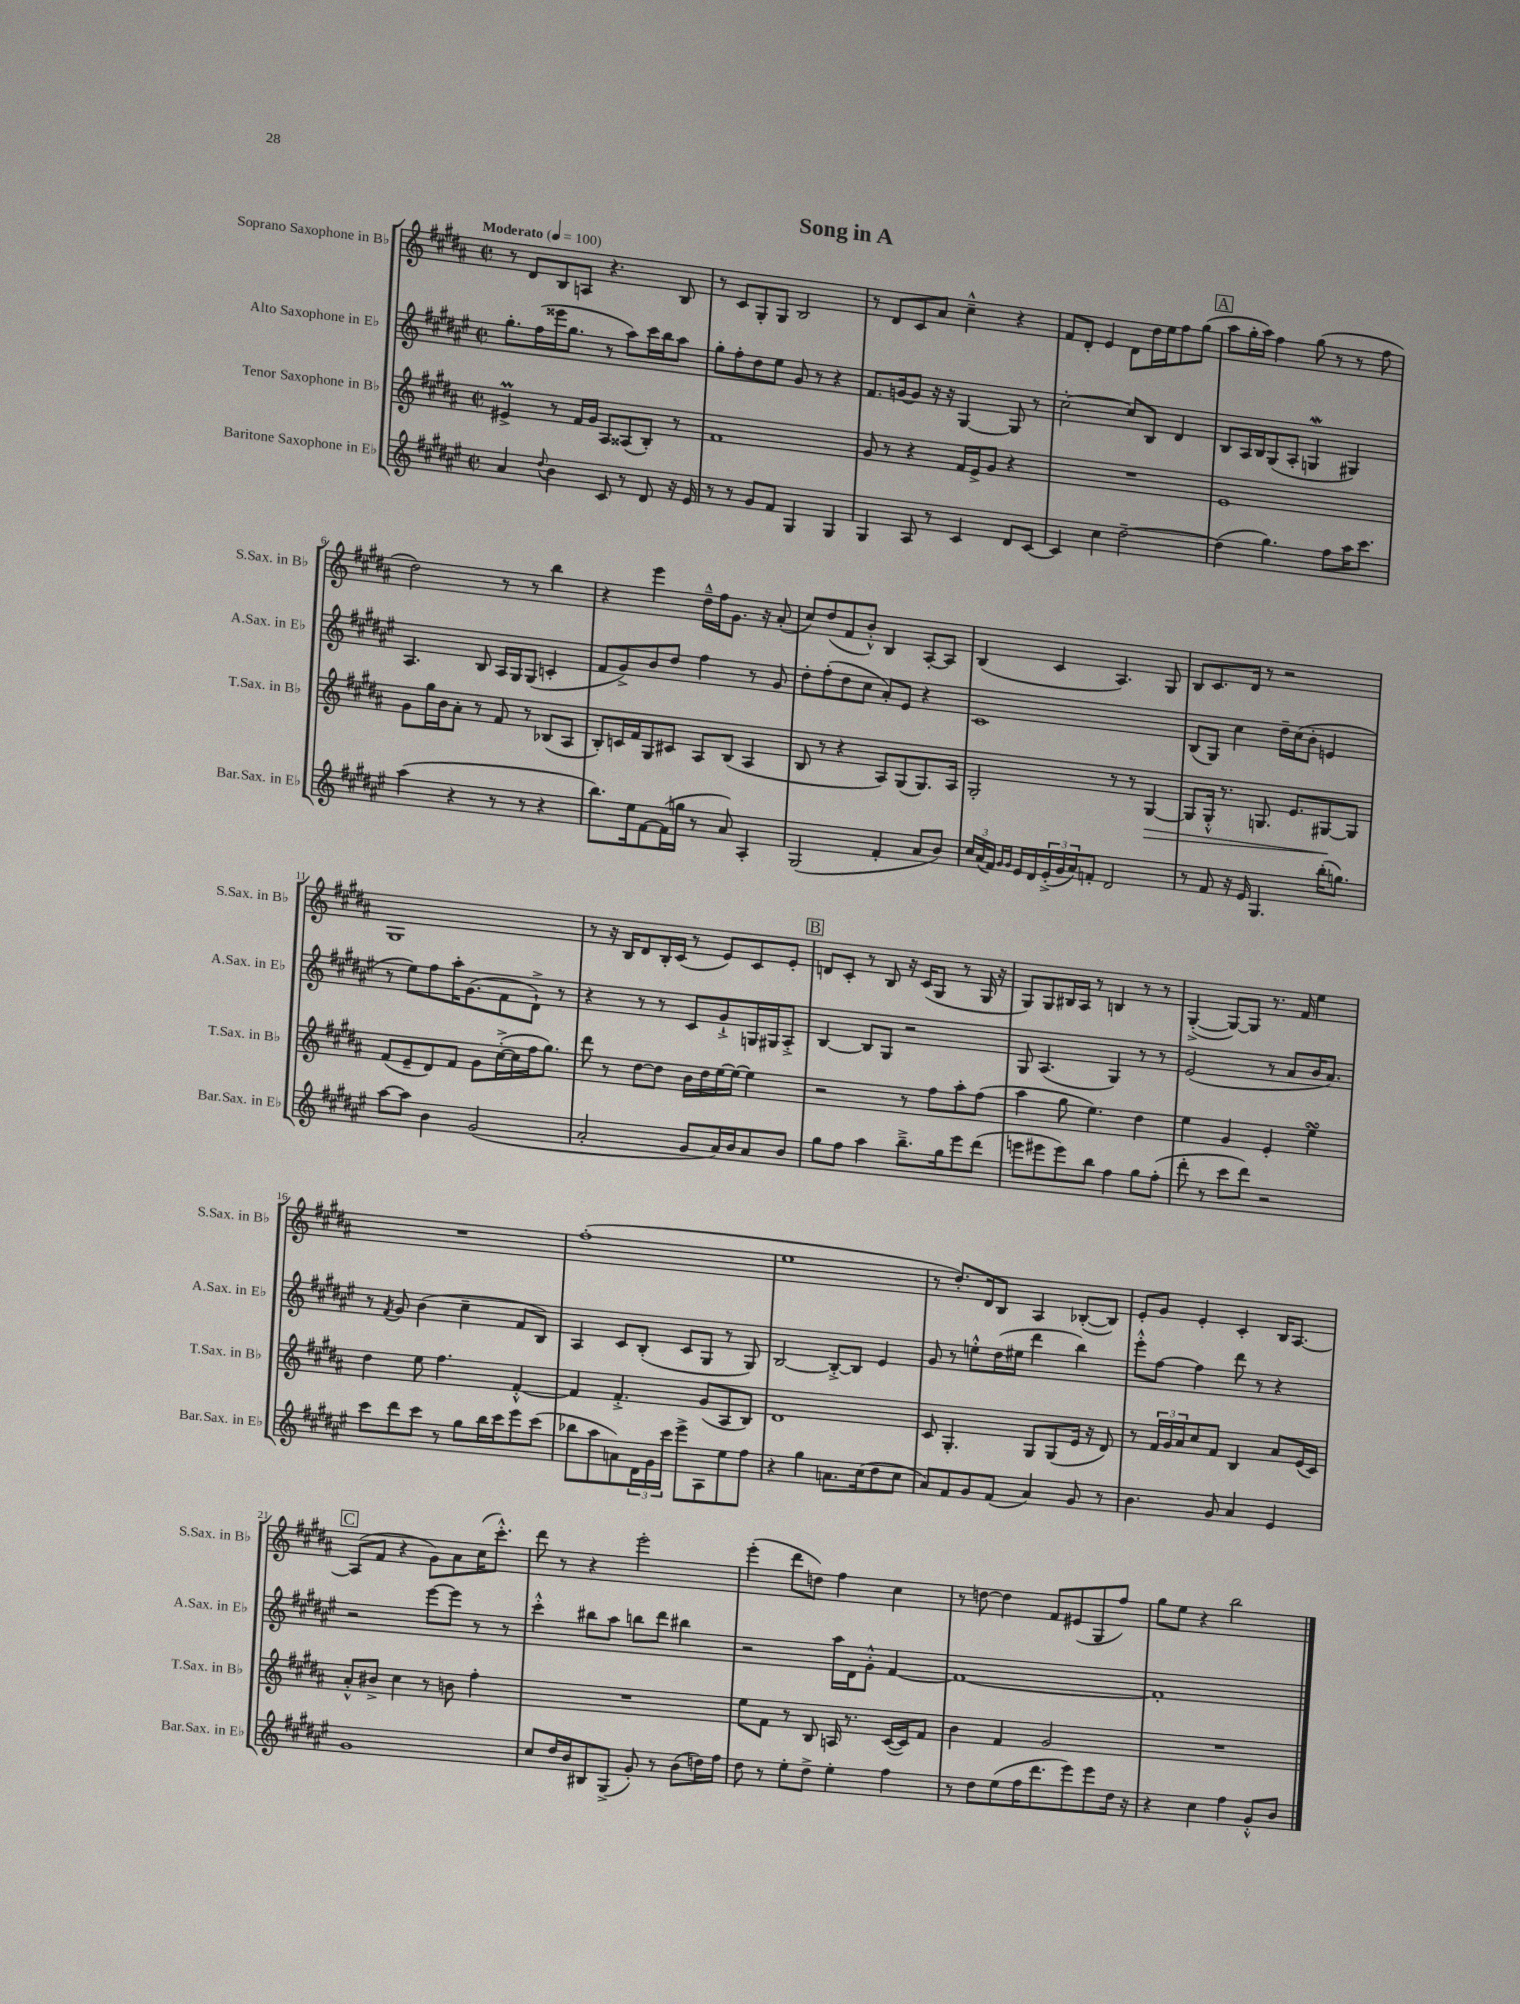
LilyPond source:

\header { title = "Song in A" }
<<
\new StaffGroup <<
\new Staff = "s0" \with { instrumentName = "Soprano Saxophone in Bb" shortInstrumentName = "S.Sax. in Bb" } {
    \clef treble \key b \major \defaultTimeSignature \time 2/2 \tempo "Moderato" 4 = 100
    r8 dis'8 b8 a8 r4. b8 |
    r8 cis'8 gis8-. gis8 b2 |
    r8 dis'8 cis'8 ais'8 cis''4---^ r4 |
    fis'8 dis'8-. e'4 dis'8 dis''16 e''16 fis''8 gis''8( |
    \mark \markup { \box "A" } ais''8 gis''16-. ais''16) fis''4 gis''8( r8 r8 fis''8 |
    dis''2) r8 r8 b''4 |
    r4 e'''4 dis''16---^ fis''16 gis'8. r16 ais'8-.( |
    cis''8) dis''8( fis'8 b'8-.-^) b4 ais8~-. ais8 |
    b4( cis'4 ais4.) gis8 |
    b8 cis'8. dis'16 r8 r2 |
    gis1 |
    r8 r16 b16 dis'8 b16-. cis'16( r8 e'8) cis'8 e'8-. |
    \mark \markup { \box "B" } d'8 cis'8-. r8 b8 r16 cis'16( gis8 r8 gis16 r16 |
    gis8) gis8 bis16 ais16 r8 b4 r8 r8 |
    gis4~-.->( gis8~) gis8 r8. fis'16 e''4 |
    R1 |
    fis''1-.( |
    e''1 |
    r8 dis''8.-.) dis'16 b8 ais4 bes8~-.( bes8) |
    e'8-. gis'8 e'4-. cis'4-. b16 ais8.~ |
    \mark \markup { \box "C" } ais8( fis'8 r4 gis'8) ais'8 cis''16( cis'''8.-.-^) |
    dis'''8 r8 r4 e'''2-. |
    e'''4-.( dis'''8 d''8) fis''4 cis''4 |
    r8 d''8~ d''4 fis'8 eis'8( gis8 fis''8) |
    gis''8 e''8 r4 b''2 \bar "|." |
}
\new Staff = "s1" \with { instrumentName = "Alto Saxophone in Eb" shortInstrumentName = "A.Sax. in Eb" } {
    \clef treble \key fis \major \defaultTimeSignature \time 2/2
    gis''8.-. fis''16( eisis'''16 gis''8. r8 ais''8) cis'''16 b''16 ais''8 |
    gis''8-. fis''8-. dis''8 eis''8 gis'8 r8 r4 |
    fis'8. g'16~ g'8 r16 r16 gis4~ gis8 r8 |
    cis''2~-. cis''8 b8 dis'4 |
    \mark \markup { \box "A" } b8 ais16 b16 gis8( ais8-. g4\mordent gis4) |
    ais4. b8 ais16 gis16 gis8( c'4-. |
    fis'8 gis'8->) b'8 dis''8 fis''4 r8 gis'8 |
    dis''8-. fis''8-.( dis''8 cis''8 ais'8-.) eis'8 r4 |
    cis'1 |
    b8( gis8) cis''4 dis''16-- cis''16( b'8-. e'4 |
    r8 eis''8) fis''8 ais''16-. gis'8.( fis'8 dis'8-!->) r8 |
    r4 r8 r8 cis'8 gis'8-!-> g16 gis16 ais8-.-> |
    \mark \markup { \box "B" } b4~ b8 gis8 r2 |
    gis8 ais4.( gis4) r8 r8 |
    eis'2( r8 ais'8 b'16 ais'8.) |
    r8 \acciaccatura { fis'8 } gis'8 b'4( cis''4-- fis'8 b8) |
    ais4 cis'8 b8-.( cis'8 gis8 r8 gis8) |
    b2~ b8~-.-> b8 eis'4 |
    gis'8 r8 e''8-.-^ dis''16( eis''16 dis'''4 b''4) |
    eis'''8-.-^ fis''8~ fis''4 dis'''8 r8 r4 |
    \mark \markup { \box "C" } r2 eis'''8~ eis'''8 r8 r8 |
    cis'''4-.-^ bis''8 ais''8 b''8 dis'''8 bis''4 |
    r2 ais''16 dis'16 gis'8-.-^ fis'4~ |
    fis'1~ |
    fis'1-. \bar "|." |
}
\new Staff = "s2" \with { instrumentName = "Tenor Saxophone in Bb" shortInstrumentName = "T.Sax. in Bb" } {
    \clef treble \key b \major \defaultTimeSignature \time 2/2
    eis'4->\prall r8 fis'16 gis'16 ais8 aisis8( b8-.) r8 |
    fis'1 |
    gis'8 r8 r4 fis'16 e'16-> gis'8 r4 |
    R1 |
    \mark \markup { \box "A" } e'1 |
    gis'8 gis''16 b'16 ais'8-. r8 fis'8 r8 bes8( ais8 |
    b8-.) c'16 fis'16 gis8 cis'8 ais8 b8( ais4 |
    b8 r8 r4 ais8) gis8( gis8.) ais16 |
    gis2-. r8 r8 gis4~\> |
    gis8 gis16-.-^ r8. g8. e'8. gis8~\! gis8 |
    fis'8( e'8-- dis'8) fis'8 gis'8 cis''16~-.->( cis''16 fis''16 gis''8.) |
    dis'''8 r8 dis''8~ dis''8 b'16 dis''16 e''16~ e''16~ e''4 |
    \mark \markup { \box "B" } r2 r8 fis''8 ais''8-. fis''8( |
    ais''4 gis''8 e''4.) dis''4 |
    e''4 gis'4 e'4-. e''4\turn |
    dis''4 e''8 fis''4. fis'4~-.-^ |
    fis'4 fis'4.-.-> gis'8( ais8 b8) |
    dis'1 |
    cis'8 gis4.-. gis8 gis8( e'16 r16 dis'8) |
    r8 \tuplet 3/2 { fis'16 gis'16 ais'16 } cis''8 fis'8 b4 ais'8 e'16( cis'16) |
    \mark \markup { \box "C" } ais'8-.-^ bis'8-> cis''4 r8 b'8 fis''4-. |
    R1 |
    e''8 fis'8 r8 b8 a16 r8. cis'16~( cis'16) fis'8 |
    b'4 fis'4 gis'2 |
    R1 \bar "|." |
}
\new Staff = "s3" \with { instrumentName = "Baritone Saxophone in Eb" shortInstrumentName = "Bar.Sax. in Eb" } {
    \clef treble \key fis \major \defaultTimeSignature \time 2/2
    ais'4 \appoggiatura { dis''8 } b'4 cis'8 r8 dis'8 r16 eis'16 |
    r8 r8 gis'8 fis'8 gis4 gis4 |
    gis4 ais8 r8 cis'4 dis'8 cis'8~ |
    cis'4 cis''4 dis''2~-- |
    \mark \markup { \box "A" } dis''4( gis''4.) fis''8 ais''16 cis'''8. |
    ais''4( r4 r8 r8 r4 |
    b''8.) eis''16 fis'8~ fis'16( g''16 r8 ais'8) ais4-. |
    gis2( fis'4-. ais'8 b'8) |
    \tuplet 3/2 { cis''16 ais'16( fis'16) } \grace { gis'16 gis'16 } eis'16 dis'16 \tuplet 3/2 { eis'16-.->( gis'16 ais'16) } f'8-. dis'2 |
    r8 fis'8 r16 eis'16 gis4. b''16-.( g''8.) |
    ais''8~ ais''8 b'4 gis'2( |
    ais'2-. gis'8 ais'16) b'16 ais'8 b'8 |
    \mark \markup { \box "B" } gis''8 fis''8 ais''4 b''8.---> gis''16 eis'''8 dis'''8( |
    e'''8 eis'''8 eis'''8) b''8 fis''4 gis''8 fis''8-.( |
    dis'''8-. r8 cis'''8 dis'''8) r2 |
    cis'''8 dis'''8 cis'''8 r8 gis''8 b''16 cis'''16 eis'''8 cis'''8( |
    bes''8 ais''8 a'8) \tuplet 3/2 { dis'16 gis'16 cis'''16 } eis'''8-> ais8 eis''8 fis''8 |
    r4 gis''4 a'8. cis''16( dis''8 cis''8 |
    ais'8) fis'8 gis'8 fis'8( ais'4) gis'8 r8 |
    b'4. gis'8 ais'4 eis'4 |
    \mark \markup { \box "C" } gis'1 |
    cis''8 dis''16 b'16 bis8 gis8->( gis'8-.) r8 b'8( d''16) fis''16 |
    dis''8 r8 eis''8-. dis''8-> eis''4-. fis''4 |
    r8 dis''8 eis''8( fis''16 dis'''8. eis'''8) eis'''8 dis''16 r16 |
    r4 cis''4 fis''4 gis'8-.-^ b'8 \bar "|." |
}
>>
>>
